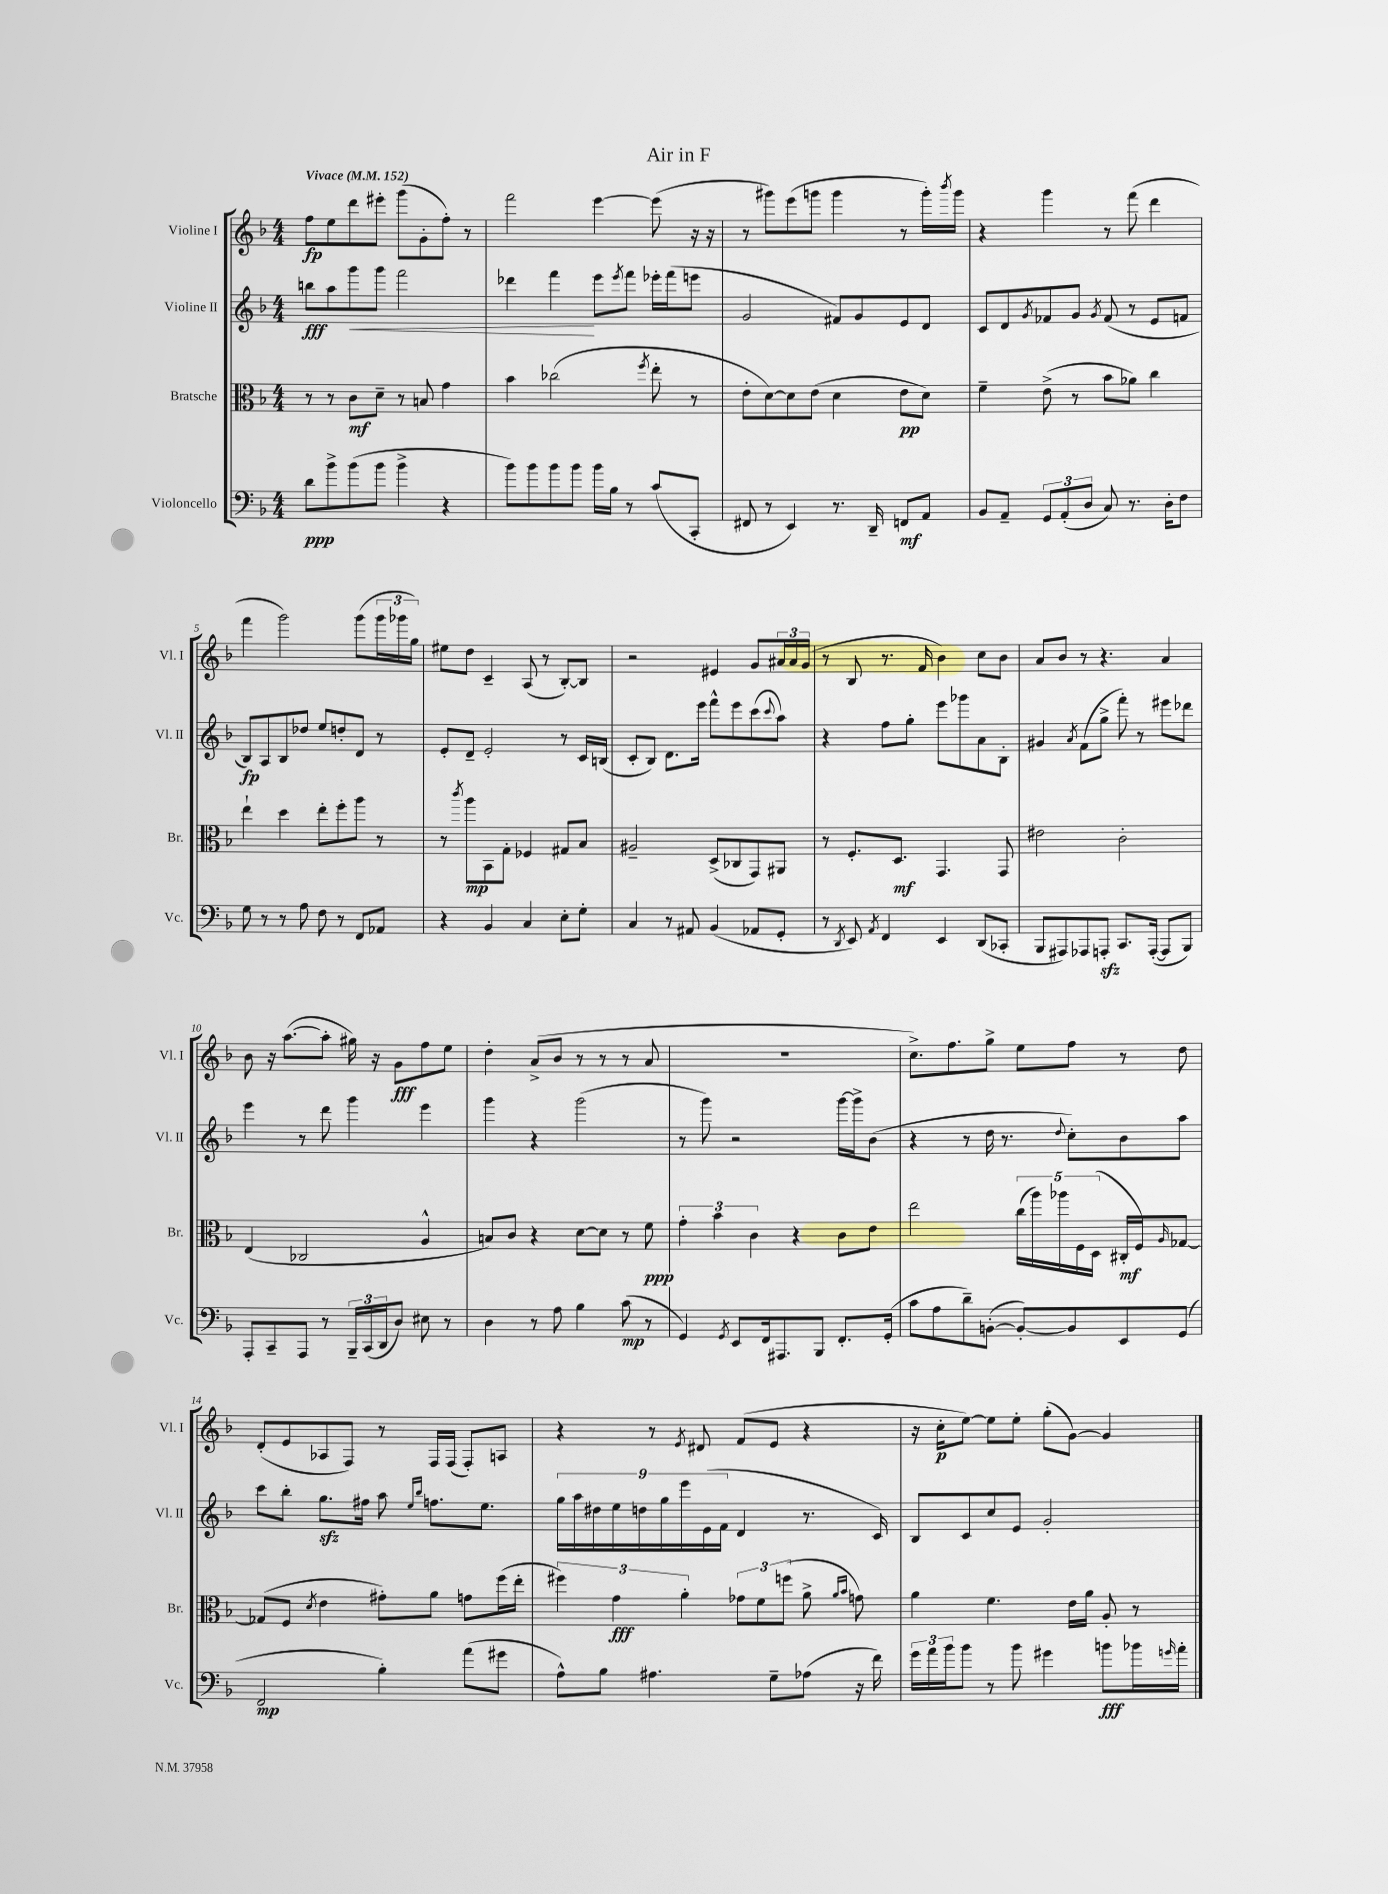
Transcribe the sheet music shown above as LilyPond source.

\header { title = "Air in F" }
<<
\new StaffGroup <<
\new Staff = "s0" \with { instrumentName = "Violine I" shortInstrumentName = "Vl. I" } {
    \clef treble \key f \major \numericTimeSignature \time 4/4 \tempo "Vivace" 4 = 152
    f''8\fp e''8 d'''8 eis'''8-. g'''8( g'8-. f''8-.) r8 |
    f'''2 e'''4~ e'''8( r16 r16 |
    r8 gis'''8) e'''8( g'''8 g'''4 r8 g'''16-.) \acciaccatura { bes'''8 } g'''16 |
    r4 g'''4 r8 f'''8( d'''4 |
    f'''4 g'''2) g'''8( \tuplet 3/2 { g'''16 ges'''16 g''16) } |
    eis''8 d''8 c'4-- a8( r8 bes8~-.) bes8 |
    r2 eis'4 g'8 \tuplet 3/2 { ais'16 ais'16 g'16( } |
    r8 bes8 r8. f'16 bes'4) c''8 bes'8 |
    a'8 bes'8 r8 r4. a'4 |
    bes'8 r16 a''8.~( a''8-. gis''16) r16 g'8\fff f''8 e''8 |
    d''4-. a'8->( bes'8 r8 r8 r8 a'8 |
    R1 |
    c''8.->) f''8. g''8-> e''8 f''8 r8 d''8 |
    d'8-.( e'8 aes8 f8) r8 f16 f16( f8-.) a8 |
    r4 r8 \acciaccatura { e'8 } dis'8 f'8( e'8 r4 |
    r16 c''16-.\p e''8~) e''8 e''8-. g''8-.( g'8~) g'4 \bar "|." |
}
\new Staff = "s1" \with { instrumentName = "Violine II" shortInstrumentName = "Vl. II" } {
    \clef treble \key f \major \numericTimeSignature \time 4/4
    b''8\fff a''8 g'''8\< g'''8 f'''2 |
    des'''4 f'''4\! e'''8 \acciaccatura { e'''8 } f'''8 ees'''16-. f'''16( e'''8 |
    g'2 fis'8) g'8 e'8 d'8 |
    c'8 d'8 \acciaccatura { g'8 } fes'8 g'8 \acciaccatura { g'8 } fes'8( r8 e'8 f'8 |
    bes8\fp) a8 bes8 des''8 e''8 d''8-. d'8 r8 |
    e'8-. d'8-- e'2-. r8 c'16 b16( |
    c'8-. bes8) d'8. e'''16 f'''8-^ e'''8 c'''8( \appoggiatura { c'''8 } a''8) |
    r4 f''8 g''8-. e'''8 ges'''8 a'8 bes8-. |
    gis'4 \acciaccatura { a'8 } f'8( g''8-> f'''8-.) r8 eis'''8 des'''8 |
    e'''4 r8 d'''8 g'''4 e'''4 |
    g'''4 r4 g'''2( |
    r8 g'''8) r2 g'''16~ g'''16-> bes'8( |
    r4 r8 d''16 r8. \appoggiatura { d''8 } c''8-.) bes'8 a''8 |
    c'''8 bes''8-. g''8.\sfz fis''16 a''8 \grace { e''16 bes''16 } f''8. e''8. |
    \tuplet 9/8 { g''16 a''16 dis''16 e''16 d''16 g''16 e'''16 e'16( f'16 } d'4 r8. c'16) |
    bes8 c'8 c''8 e'8 g'2-. \bar "|." |
}
\new Staff = "s2" \with { instrumentName = "Bratsche" shortInstrumentName = "Br." } {
    \clef alto \key f \major \numericTimeSignature \time 4/4
    r8 r8 c'8\mf d'8-- r8 b8 g'4 |
    bes'4 ces''2( \acciaccatura { f''8 } e''8-. r8 |
    e'8-. d'8~) d'8 e'8( d'4 e'8\pp d'8) |
    f'4-- e'8->( r8 bes'8 aes'8) c''4 |
    e''4-! d''4 e''8-. f''8-. a''8 r8 |
    r8 \acciaccatura { c'''8 } a''8\mp bes,8 g8-. fes4 gis8 bes8 |
    ais2-- d8->( ces8 g,8) ais,8 |
    r8 f8.-. d8.\mf g,4. g,8 |
    eis'2 c'2-. |
    e4( ces2 a4-^ |
    b8) c'8 r4 d'8~ d'8 r8 f'8\ppp |
    \tuplet 3/2 { g'4-. bes'4 c'4 } r4 c'8 e'8 |
    e''2 \tuplet 5/4 { c''16( a''16) aes''16 f16 d16( } cis16-.\mf f16) \grace { a16 } ges8~ |
    ges8( f8 \acciaccatura { d'8 } e'4 gis'8-.) a'8 g'8 f''16( e''16-. |
    \tuplet 3/2 { fis''4) g'4\fff a'4-. } \tuplet 3/2 { ges'8 f'8 f''8( } a'8-> \grace { a'16 bes'16 } g'8) |
    a'4 f'4. e'16 a'16 a8-. r8 \bar "|." |
}
\new Staff = "s3" \with { instrumentName = "Violoncello" shortInstrumentName = "Vc." } {
    \clef bass \key f \major \numericTimeSignature \time 4/4
    d'8\ppp bes'8-> bes'8( bes'8 bes'4-> r4 |
    bes'8) bes'8 bes'8 bes'8 bes'16 bes16 r8 c'8( c,8-. |
    fis,8 r8 e,4) r8. d,16-- f,8\mf a,8 |
    bes,8 a,8-- \tuplet 3/2 { g,8 a,8-.( d8 } c8) r8. d16-. f8 |
    g8 r8 r8 a8 f8 r8 f,8 aes,8 |
    r4 bes,4 c4 e8-. g8-. |
    c4 r8 ais,8 bes,4( aes,8 g,8-. |
    r8 \acciaccatura { d,8 } e,8) \acciaccatura { a,8 } f,4 e,4 d,8( ces,8-. |
    bes,,8 ais,,8) aes,,8 a,,8-.\sfz c,8. a,,16~-.( a,,8 bes,,8) |
    a,,8-. c,8-- a,,8 r8 \tuplet 3/2 { bes,,16-- c,16( d,16 } d8) eis8 r8 |
    d4 r8 a8 bes4 c'8\mp( r8 |
    g,4) \acciaccatura { g,8 } e,8 f,16 ais,,8. bes,,8 f,8.-. g,16-.( |
    c'8 a8 d'8--) b,8~-.( b,8~-.) b,8 e,8 g,8( |
    f,2\mp bes4-.) a'8( gis'8 |
    a8-^) bes8 ais4. g8-- aes8( r16 f'16) |
    \tuplet 3/2 { g'16 a'16 bes'16 } bes'8 r8 bes'8 gis'4 b'8\fff bes'16 \grace { g'16 } a'16-. \bar "|." |
}
>>
>>
